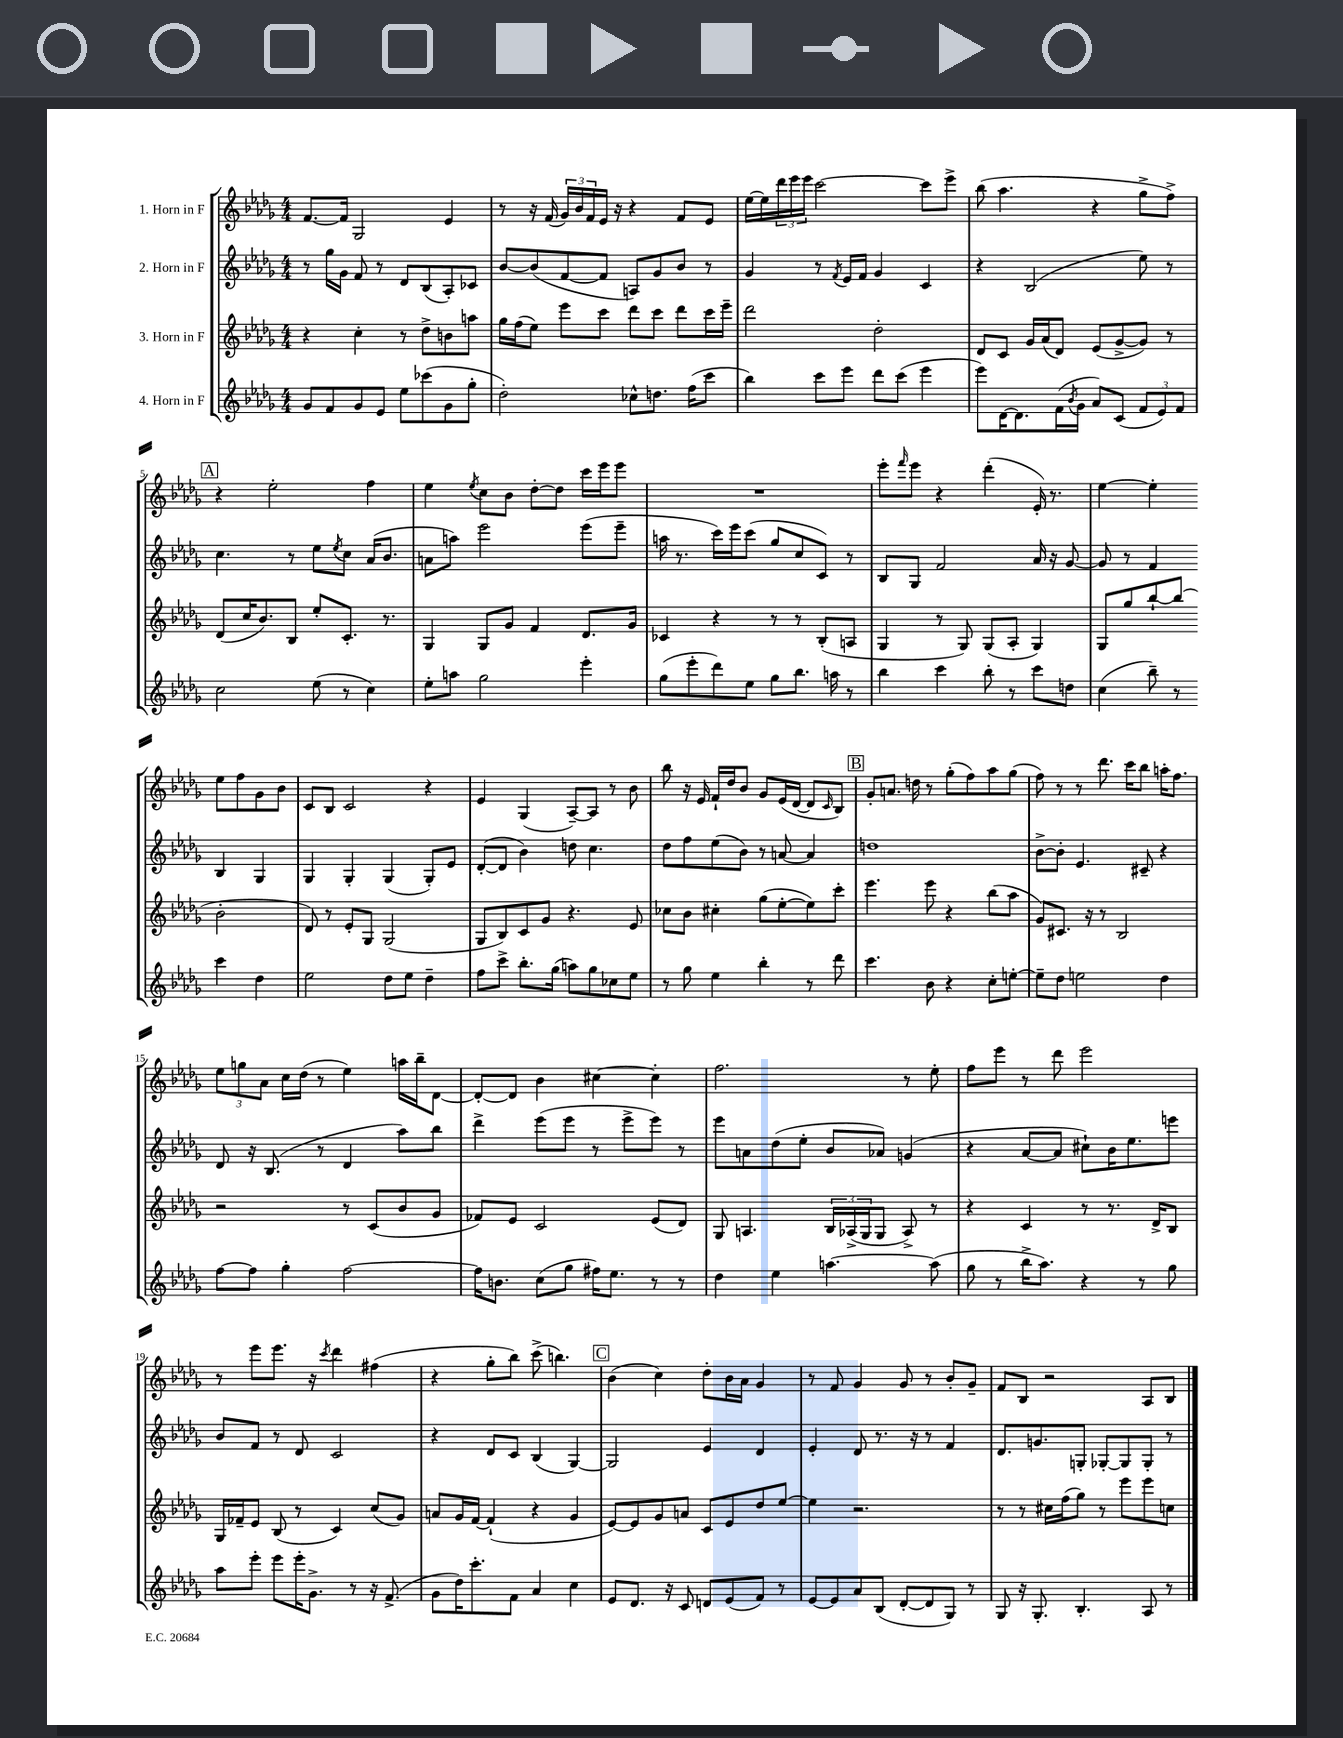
<<
\new StaffGroup <<
\new Staff = "s0" \with { instrumentName = "1. Horn in F" } {
    \clef treble \key des \major \numericTimeSignature \time 4/4
    f'8.~ f'16 ges2 ees'4 |
    r8 r16 f'16( \tuplet 3/2 { ges'16) bes'16 f'16 } ees'16 r16 r4 f'8 ees'8 |
    ees''16~ ees''16 \tuplet 3/2 { des'''16 ees'''16 ees'''16 } c'''2~ c'''8 ees'''8-> |
    bes''8( aes''4. r4 ges''8-> f''8->) |
    \mark \markup { \box "A" } r4 ees''2-. f''4 |
    ees''4 \acciaccatura { ees''8 } c''8 bes'8 des''8~-. des''8 c'''16 ees'''16 ees'''8 |
    R1 |
    ees'''8-. \grace { f'''16 } ees'''8 r4 des'''4-.( ees'16-.) r8. |
    ees''4~ ees''4-. ees''8 f''8 ges'8 bes'8 |
    c'8 bes8 c'2 r4 |
    ees'4 ges4( aes8~--) aes8 r8 bes'8 |
    bes''8 r16 ees'16 f'16-! des''16 bes'8 ges'8 ees'16( des'16~ des'8 \grace { c'16 } bes8) |
    \mark \markup { \box "B" } ges'8-. a'8. d''16 r8 ges''8-.( f''8) aes''8 ges''8( |
    f''8) r8 r8 des'''8. c'''16 bes''8 a''16-. f''8. |
    \tuplet 3/2 { ees''8 g''8 aes'8 } c''16 des''16( r8 ees''4) a''16 bes''16-- des'8~ |
    des'8~-. des'8 bes'4 cis''4~ cis''4-. |
    f''2. r8 ees''8-. |
    f''8 ees'''8 r8 des'''8 ees'''2 |
    r8 ees'''8 ees'''8. r16 \acciaccatura { c'''8 } des'''4 fis''4( |
    r4 ges''8-. bes''8) c'''8->( b''4.) |
    \mark \markup { \box "C" } bes'4( c''4) des''8-. bes'16 aes'16 ges'4 |
    r8 f'8 ges'4 ges'8 r8 bes'8-. ges'8-- |
    f'8 bes8 r2 aes8 bes8 \bar "|." |
}
\new Staff = "s1" \with { instrumentName = "2. Horn in F" } {
    \clef treble \key des \major \numericTimeSignature \time 4/4
    r8 ges''16 ges'16 f'8 r8 des'8 bes8( aes8-.) ces'8 |
    bes'8~ bes'8( f'8~ f'8 a8) ges'8 bes'8 r8 |
    ges'4 r8 \acciaccatura { f'8 } ees'16 f'16 ges'4 c'4 |
    r4 bes2( ees''8) r8 |
    \mark \markup { \box "A" } c''4. r8 ees''8 \acciaccatura { ees''8 } c''8 aes'16( bes'8. |
    a'8 a''8) ees'''2 ees'''8( ees'''8-- |
    a''16 r8. c'''16) ees'''16 c'''8( ges''8 c''8 c'8) r8 |
    bes8 ges8 f'2 aes'16 r16 ges'8~ |
    ges'8 r8 f'4 bes4 ges4 |
    ges4 ges4-. ges4( ges8-.) ees'8 |
    des'8~-.( des'8 bes'4) d''8 c''4. |
    des''8 f''8 ees''8( bes'8) r8 a'8~ a'4 |
    \mark \markup { \box "B" } d''1 |
    bes'8~-> bes'8-. ees'4. cis'8-- r4 |
    des'8 r16 bes8.( r8 des'4 aes''8) bes''8 |
    des'''4-> ees'''8( ees'''8 r8 ees'''8-> ees'''8) r8 |
    ees'''8 a'8 des''8( ees''8-. bes'8 aes'8) g'4( |
    r4 aes'8~ aes'8 cis''8-!) bes'16 ees''8. e'''8 |
    bes'8 f'8 r8 des'8 c'2 |
    r4 des'8 c'8 bes4( ges4~) |
    \mark \markup { \box "C" } ges2 ees'4 des'4 |
    ees'4-. des'8 r8. r16 r8 f'4 |
    des'8. g'8. g8-. ges8~-. ges8 ges8-. r8 \bar "|." |
}
\new Staff = "s2" \with { instrumentName = "3. Horn in F" } {
    \clef treble \key des \major \numericTimeSignature \time 4/4
    r4 c''4-. r8 des''8-> b'8 a''8 |
    ges''16 f''16( ees''8) ees'''8 c'''8 des'''8 c'''8 des'''8 c'''16 ees'''16-- |
    des'''2 des''2-. |
    des'8 c'8 ges'16 aes'16( des'8) ees'8( ges'8~-> ges'8) r8 |
    \mark \markup { \box "A" } des'8( c''16 bes'8.) bes8 ees''8-. c'8.-. r8. |
    ges4 ges8 ges'8 f'4 des'8. ges'16 |
    ces'4 r4 r8 r8 bes8-.( a8 |
    ges4 r8 ges8) ges8( aes8-. ges4) |
    ges8 ges''8 bes''8~-! bes''8( bes'2-. |
    des'8) r8 ees'8-. ges8 ges2( |
    ges8 bes8) c'8 ges'8 r4. ees'8 |
    ces''8 bes'8 cis''4-. ges''8( ees''8~-. ees''8) c'''8-. |
    \mark \markup { \box "B" } ees'''4. ees'''8 r4 bes''8( aes''8 |
    ges'8) cis'8. r16 r8 bes2 |
    r2 r8 c'8( bes'8 ges'8 |
    fes'8) ees'8 c'2 ees'8( des'8) |
    ges8 a4. \tuplet 3/2 { bes16 aes16->( ges16 } ges8 aes8->) r8 |
    r4 c'4 r8 r8. des'16-> bes8 |
    ges16 fes'16-- ees'8 bes8( r8 c'4) c''8( ges'8) |
    a'8 ges'16 f'16~ f'4-!( r4 ges'4 |
    \mark \markup { \box "C" } ees'8~) ees'8 ges'8 a'8 c'8 ees'8 des''8 ees''8~ |
    ees''4 r2. |
    r8 r8 cis''16 f''16( ges''8) r8 ees'''8 ees'''8 c''8 \bar "|." |
}
\new Staff = "s3" \with { instrumentName = "4. Horn in F" } {
    \clef treble \key des \major \numericTimeSignature \time 4/4
    ges'8 f'8 ges'8 ees'8 ees''8 ces'''8( ges'8 ges''8-. |
    des''2-.) ces''8-^ d''8. f''16( c'''8 |
    bes''4) c'''8 ees'''8 des'''8 c'''8( ees'''4 |
    ees'''8) des'16~ des'8. f'16( \acciaccatura { bes'8 } ges'16 aes'8) c'8( \tuplet 3/2 { f'8 ees'8) f'8 } |
    \mark \markup { \box "A" } c''2 ees''8( r8 c''4) |
    ees''8-. a''8 ges''2 ees'''4-. |
    ges''8( ees'''8-. des'''8) ees''8 ges''8 bes''8. a''16 r8 |
    bes''4 c'''4 bes''8-. r8 c'''8 d''8 |
    c''4( bes''8--) r8 c'''4 des''4 |
    ees''2 des''8 ees''8 des''4-- |
    f''8 c'''8-> bes''8.-. ges''16( a''8) ges''8 ces''8 ees''8 |
    r8 ges''8 ees''4 bes''4-. r8 des'''8 |
    \mark \markup { \box "B" } c'''4. bes'8 r4 c''8-. e''8~-. |
    e''8-- des''8 e''2 des''4 |
    f''8~ f''8 ges''4-. f''2~ |
    f''16 b'8. c''8( ges''8 fis''16) ees''8. r8 r8 |
    des''4 ees''4 a''4.~ a''8( |
    ges''8 r8 bes''16-> aes''8.) r4 r8 ges''8 |
    aes''8 ees'''8-. ees'''8 ees'''16-. ges'8.-> r8 r16 f'8.->( |
    ges'8 des''16) c'''8.-. f'8 aes'4 c''4 |
    \mark \markup { \box "C" } ees'8 des'8. r16 c'8 d'8 ees'8( f'8) r8 |
    ees'8~ ees'8 aes'8 bes8( des'8~-. des'8 ges8) r8 |
    ges8 r16 ges8.-. bes4.-. aes8 r8 \bar "|." |
}
>>
>>
